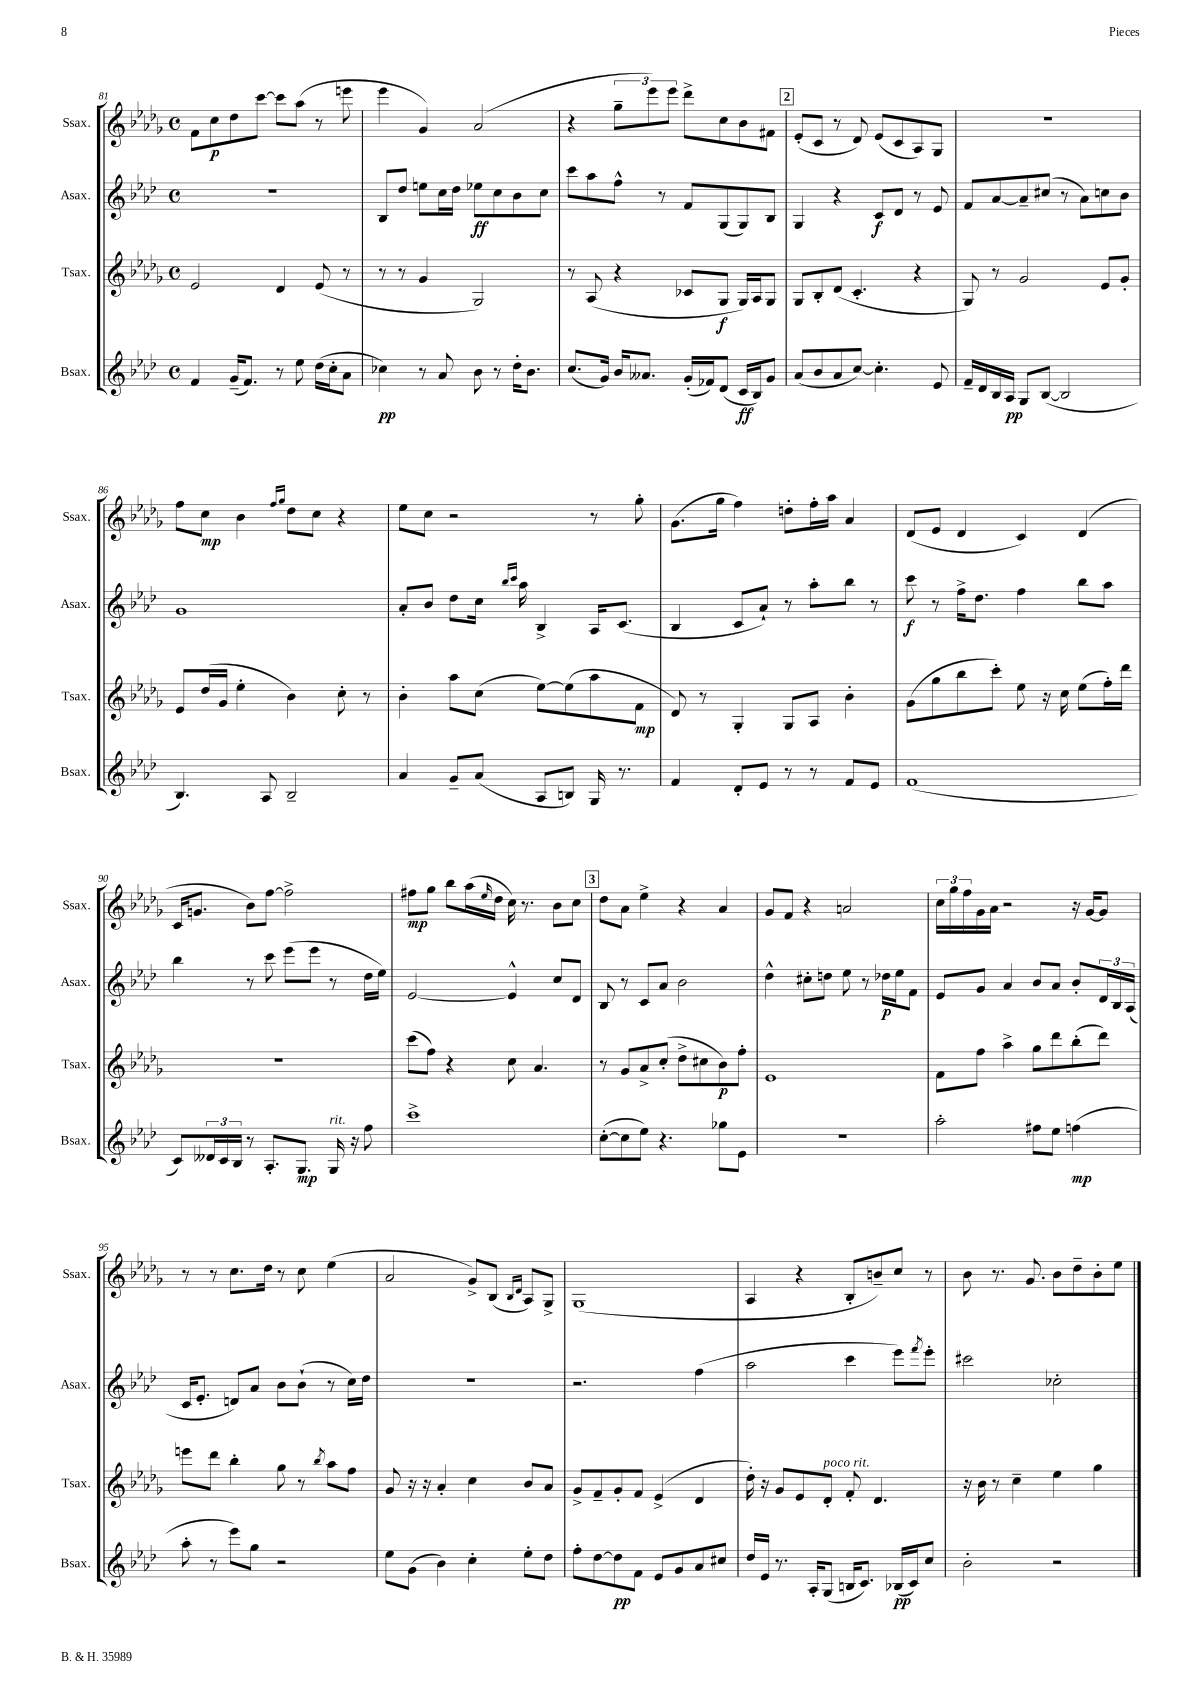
<<
\new StaffGroup <<
\new Staff = "s0" \with { instrumentName = "Ssax." shortInstrumentName = "Ssax." } {
    \clef treble \key des \major \defaultTimeSignature \time 4/4
    f'8 c''8\p des''8 c'''8~ c'''8 aes''8( r8 e'''8 |
    ees'''4 ges'4) aes'2( |
    r4 \tuplet 3/2 { ges''8-- ees'''8) ees'''8 } des'''8-> c''8 bes'8 fis'8 |
    \mark \markup { \box "2" } ees'8-.( c'8 r8 des'8) ees'8( c'8 aes8) ges8 |
    R1 |
    f''8 c''8\mp bes'4 \grace { f''16 ges''16 } des''8 c''8 r4 |
    ees''8 c''8 r2 r8 ges''8-. |
    ges'8.( ges''16 f''4) d''8-. f''16-. aes''16 aes'4 |
    des'8( ees'8 des'4 c'4) des'4( |
    c'16 g'8. bes'8) f''8~ f''2-> |
    fis''8\mp ges''8 bes''8 aes''16( \grace { ees''16 } des''16 c''16) r8. bes'8 c''8 |
    \mark \markup { \box "3" } des''8 aes'8 ees''4-> r4 aes'4 |
    ges'8 f'8 r4 a'2 |
    \tuplet 3/2 { c''16 ges''16 f''16 } ges'16 aes'16 r2 r16 ges'16~ ges'8 |
    r8 r8 c''8. des''16 r8 c''8 ees''4( |
    aes'2 ges'8->) bes8( \grace { bes16 des'16 } aes8) ges8-> |
    ges1( |
    aes4 r4 bes8-. b'8--) c''8 r8 |
    bes'8 r8. ges'8. bes'8 des''8-- bes'8-. ees''8 \bar "|." |
}
\new Staff = "s1" \with { instrumentName = "Asax." shortInstrumentName = "Asax." } {
    \clef treble \key aes \major \defaultTimeSignature \time 4/4
    R1 |
    bes8 des''8 e''8 c''16 des''16 ees''8\ff c''8 bes'8 c''8 |
    c'''8 aes''8 f''8-^ r8 f'8 g8( g8) bes8 |
    \mark \markup { \box "2" } g4 r4 c'8\f des'8 r8 ees'8 |
    f'8 aes'8~ aes'8-- cis''8( r8 aes'8) c''8 bes'8 |
    g'1 |
    aes'8-. bes'8 des''8 c''16 \grace { bes''16 c'''16 } aes''16 bes4-> aes16 c'8.( |
    bes4 c'8 aes'8-!) r8 aes''8-. bes''8 r8 |
    c'''8\f r8 f''16-> des''8. f''4 bes''8 aes''8 |
    bes''4 r8 c'''8 ees'''8( ees'''8 r8 des''16 ees''16) |
    ees'2~ ees'4-^ c''8 des'8 |
    \mark \markup { \box "3" } bes8 r8 c'8 aes'8 bes'2 |
    des''4-^ cis''8-. d''8 ees''8 r8 des''16\p ees''16 f'8 |
    ees'8 g'8 aes'4 bes'8 aes'8 bes'8-. \tuplet 3/2 { des'16 bes16 aes16( } |
    c'16 ees'8.-. d'8) aes'8 bes'8 bes'8-!( r8 c''16) des''16 |
    r1 |
    r2. f''4( |
    aes''2 c'''4 ees'''8) \acciaccatura { f'''8 } ees'''8-. |
    cis'''2 ces''2-. \bar "|." |
}
\new Staff = "s2" \with { instrumentName = "Tsax." shortInstrumentName = "Tsax." } {
    \clef treble \key des \major \defaultTimeSignature \time 4/4
    ees'2 des'4 ees'8( r8 |
    r8 r8 ges'4 ges2) |
    r8 aes8( r4 ces'8 ges8\f ges16) aes16 ges8 |
    \mark \markup { \box "2" } ges8 bes8-. des'8( c'4.-. r4 |
    ges8) r8 ges'2 ees'8 ges'8-. |
    ees'8 des''16( ges'16 ees''4-. bes'4) c''8-. r8 |
    bes'4-. aes''8 c''8( ees''8~) ees''8( aes''8 f'8\mp |
    des'8) r8 ges4-. ges8 aes8 bes'4-. |
    ges'8( ges''8 bes''8 c'''8-.) ees''8 r16 c''16 ees''8( f''16-.) des'''16 |
    r1 |
    c'''8( f''8) r4 c''8 aes'4. |
    \mark \markup { \box "3" } r8 ges'8 aes'8-> c''8-.( des''8-> cis''8 bes'8\p) f''8-. |
    ees'1 |
    f'8 f''8 aes''4-> ges''8 des'''8 bes''8-.( des'''8) |
    e'''8 des'''8 bes''4-. ges''8 r8 \acciaccatura { bes''8 } aes''8 f''8 |
    ges'8 r16 r16 aes'4-. c''4 bes'8 aes'8 |
    ges'8-> f'8-- ges'8-. f'8 ees'4->( des'4 |
    des''16-.) r16 ges'8 ees'8 des'8-.^\markup { \italic "poco rit." } f'8-. des'4. |
    r16 bes'16 r8 c''4-- ees''4 ges''4 \bar "|." |
}
\new Staff = "s3" \with { instrumentName = "Bsax." shortInstrumentName = "Bsax." } {
    \clef treble \key aes \major \defaultTimeSignature \time 4/4
    f'4 g'16--( f'8.) r8 ees''8 des''16( c''16-. aes'8 |
    ces''4\pp) r8 aes'8 bes'8 r8 des''16-. bes'8. |
    c''8.( g'16) bes'16 aeses'8. g'16-.( fes'16) des'8( c'16\ff bes16) g'8 |
    \mark \markup { \box "2" } aes'8( bes'8 aes'8 c''8~) c''4.-. ees'8 |
    f'16-- des'16 bes16 aes16\pp g8 bes8~( bes2 |
    bes4.) aes8 bes2-- |
    aes'4 g'8-- aes'8( aes8 b8) g16 r8. |
    f'4 des'8-. ees'8 r8 r8 f'8 ees'8 |
    f'1( |
    c'8) \tuplet 3/2 { deses'16 c'16 bes16 } r8 aes8.-. g8.\mp g16^\markup { \italic "rit." } r16 f''8 |
    c'''1-> |
    \mark \markup { \box "3" } c''8~-.( c''8 ees''8) r4. ges''8 ees'8 |
    R1 |
    aes''2-. fis''8 ees''8 f''4\mp( |
    aes''8-. r8 ees'''8) g''8 r2 |
    ees''8 g'8( bes'4) c''4-. ees''8-. des''8 |
    f''8-. des''8~ des''8\pp f'8 ees'8 g'8 aes'8 cis''8 |
    des''16 ees'16 r8. aes16-. g8( b16 c'8.) bes16\pp( c'16) c''8 |
    bes'2-. r2 \bar "|." |
}
>>
>>
\layout { \context { \Score currentBarNumber = #81 } }
